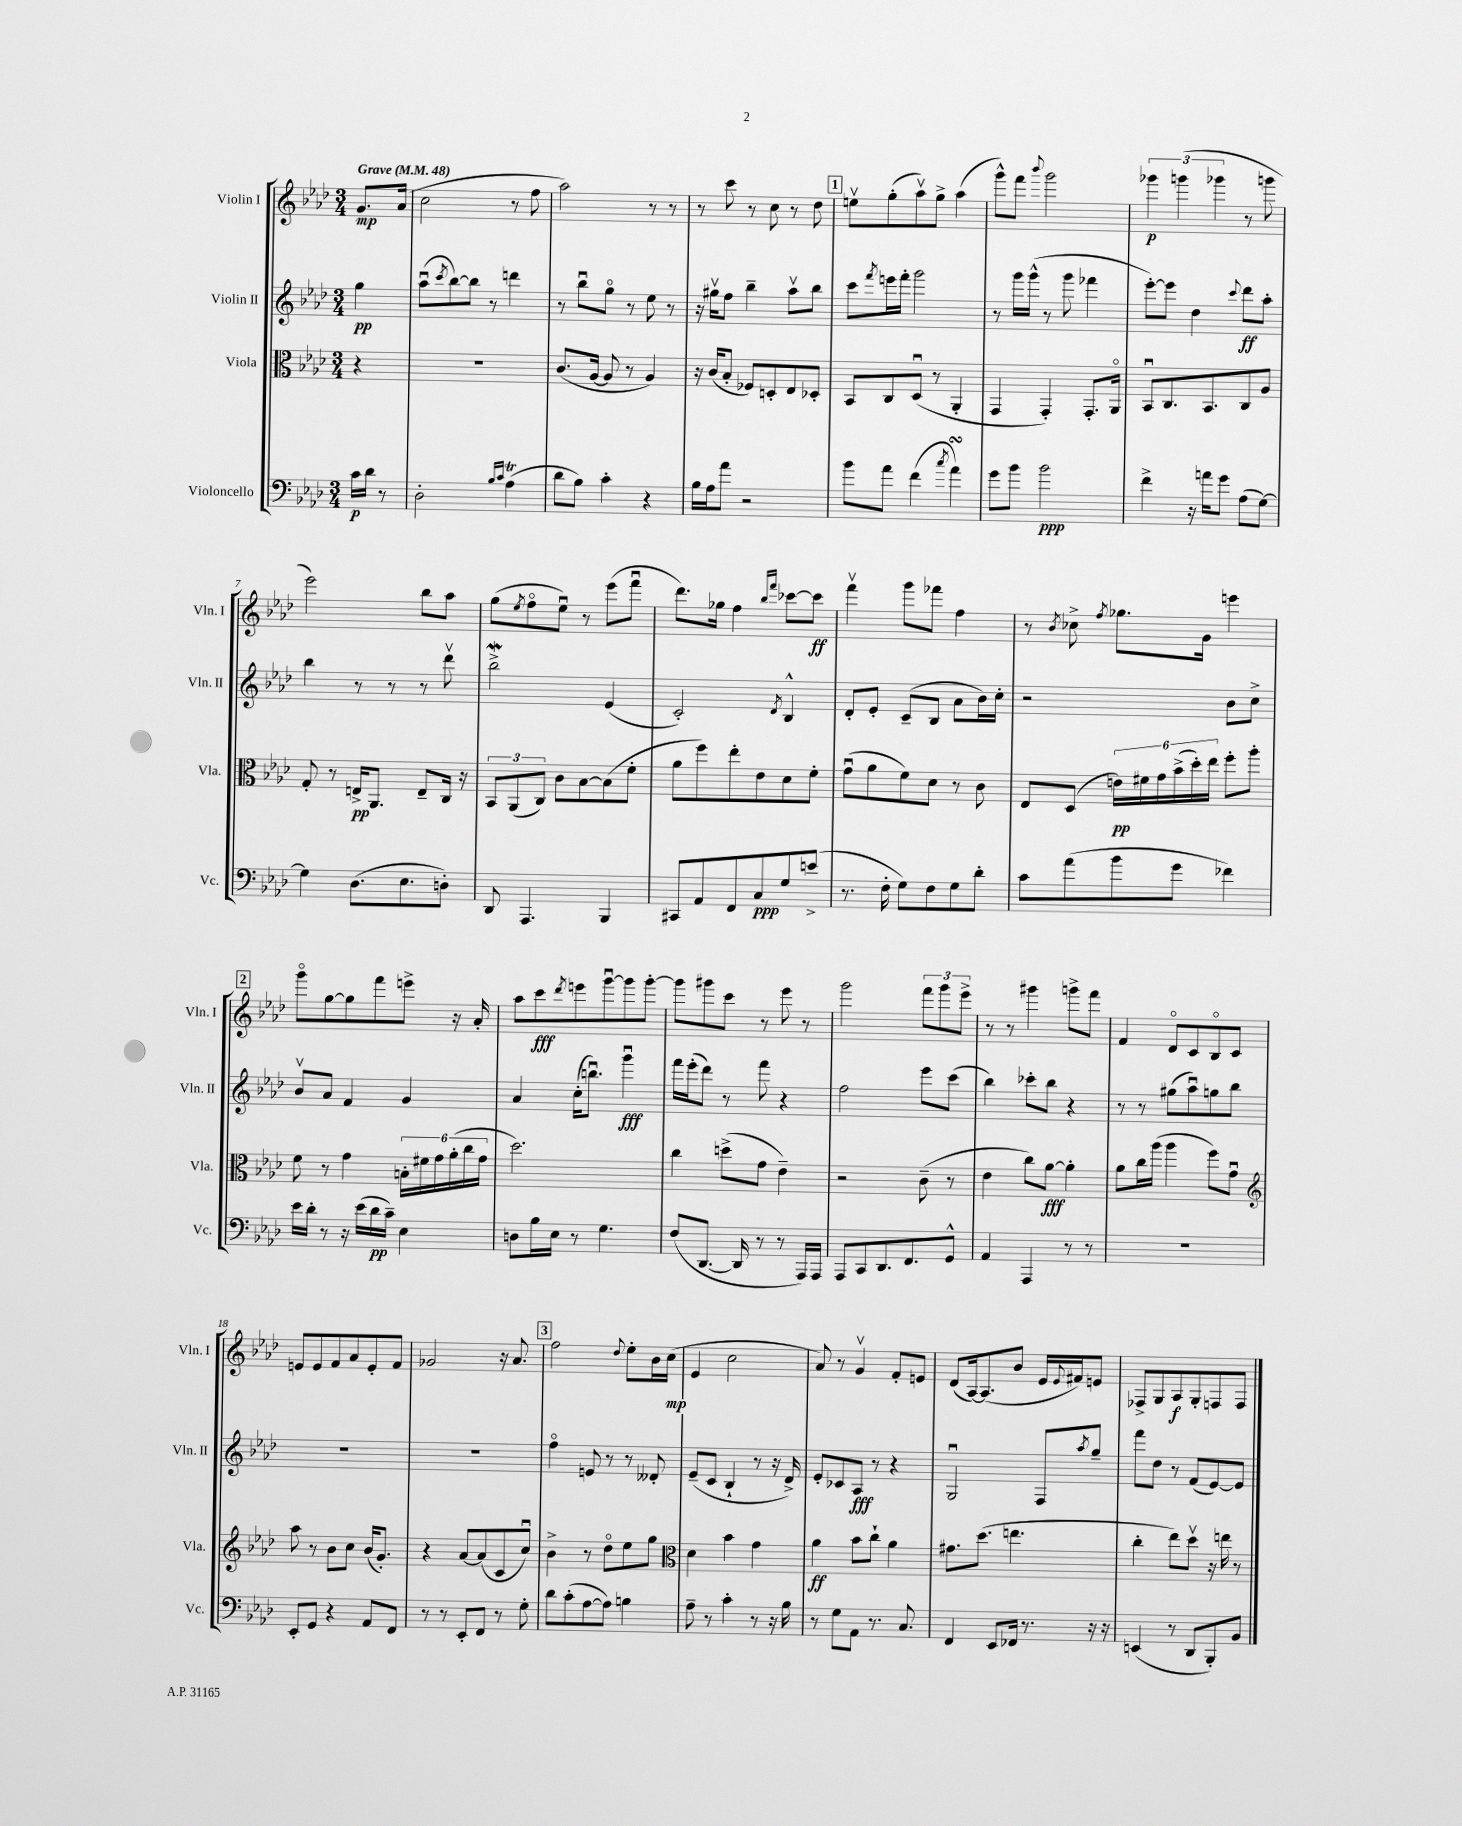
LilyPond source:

<<
\new StaffGroup <<
\new Staff = "s0" \with { instrumentName = "Violin I" shortInstrumentName = "Vln. I" } {
    \clef treble \key aes \major \numericTimeSignature \time 3/4 \partial 4 \tempo "Grave" 4 = 48
    g'8.\mp aes'16( |
    c''2 r8 f''8 |
    aes''2) r8 r8 |
    r8 c'''8 r8 c''8 r8 des''8 |
    \mark \markup { \box "1" } e''8\upbow g''8-.( aes''8\upbow) g''8-> aes''4( |
    g'''8-^) f'''8 \appoggiatura { bes'''8 } g'''2 |
    \tuplet 3/2 { ges'''4\p g'''4( ges'''4 } r8 g'''8 |
    ees'''2) bes''8 aes''8 |
    g''8( \acciaccatura { ees''8 } f''8\flageolet ees''8\downbow) r8 ees'''8( f'''8\downbow |
    des'''8.) ges''16 f''4 \grace { bes''16 f'''16 } ces'''8~ ces'''8\ff |
    f'''4\upbow g'''8 fes'''8 f''4 |
    r8 \acciaccatura { bes'8 } ces''8-> \acciaccatura { f''8 } ges''8. g'16 e'''4 |
    \mark \markup { \box "2" } g'''8\flageolet g''8~ g''8 f'''8 e'''8-> r16 aes'16-. |
    aes''8 c'''8\fff \acciaccatura { des'''8 } e'''8 g'''8~\downbow g'''8 g'''8~-. |
    g'''8 gis'''8 c'''8 r8 ees'''8 r8 |
    g'''2 \tuplet 3/2 { f'''8 g'''8 ees'''8-> } |
    r8 r8 gis'''4 g'''8-> f'''8 |
    f'4 des'8\flageolet c'8 bes8\flageolet c'8 |
    e'8 e'8 f'8 aes'8 e'8-. f'8 |
    ges'2 r16 aes'8. |
    \mark \markup { \box "3" } f''2 \appoggiatura { des''8 } ees''8-. bes'16 c''16\mp( |
    ees'4 c''2 |
    aes'8) r8 g'4\upbow f'8-. e'8 |
    des'8( aes16~) aes8.( bes'8 ees'16 \appoggiatura { ees'8 } fis'16) e'8 |
    fes8-> g8 aes8\f g8-. f8 f8 \bar "|." |
}
\new Staff = "s1" \with { instrumentName = "Violin II" shortInstrumentName = "Vln. II" } {
    \clef treble \key aes \major \numericTimeSignature \time 3/4 \partial 4
    g''4\pp |
    aes''8\downbow( \acciaccatura { c'''8 } bes''8~) bes''8 r8 d'''4 |
    r8 bes''8\downbow g''8\flageolet r8 ees''8 r8 |
    r16 gis''16\upbow f''8 bes''4-- aes''8\upbow bes''8 |
    \mark \markup { \box "1" } c'''8 \acciaccatura { f'''8 } e'''16 f'''16-. g'''2 |
    r8 g'''16 g'''16-^( r8 g'''8 fes'''4 |
    ees'''8~-.) ees'''8 des''4 \appoggiatura { c'''8 } des'''8\ff aes''8-. |
    bes''4 r8 r8 r8 des'''8\upbow |
    bes''2->\mordent ees'4( |
    c'2-.) \acciaccatura { des'8 } bes4-^ |
    des'8-. ees'8-. c'8--( bes8 aes'8 bes'16) c''16-. |
    r2 bes'8 c''8-> |
    \mark \markup { \box "2" } bes'8\upbow aes'8 f'4 g'4 |
    aes'4 c''16-.( b''8.\downbow) g'''4\downbow\fff |
    f'''16 ees'''16-.( des'''8) r8 f'''8 r4 |
    f''2 ees'''8 c'''8( |
    bes''4) ces'''8-. bes''8 r4 |
    r8 r8 gis''8( aes''8\downbow) g''8 bes''8 |
    R2. |
    R2. |
    \mark \markup { \box "3" } f''4\flageolet e'8 r8 r8 deses'8-. |
    ees'8--( c'8 bes4-! r8 r16 des'16->) |
    ees'8-. ces'8 aes8\fff r8 r4 |
    g2\downbow f8 \acciaccatura { aes''8 } g''8-- |
    f'''8 des''8 r8 f'8( ees'8~) ees'8 \bar "|." |
}
\new Staff = "s2" \with { instrumentName = "Viola" shortInstrumentName = "Vla." } {
    \clef alto \key aes \major \numericTimeSignature \time 3/4 \partial 4
    r4 |
    R2. |
    c'8.( aes16~ aes8 r8 aes4) |
    r16 c'16( bes8-. fes8) d8-. ees8 des8-. |
    \mark \markup { \box "1" } bes,8 c8 des8\downbow( r8 aes,4-. |
    g,4 g,4-.) g,8.-. aes,16\flageolet |
    bes,8\downbow c8. bes,8. c8 aes8 |
    g8-. r8 e16->\pp aes,8. e8-- c16 r16 |
    \tuplet 3/2 { bes,8 aes,8( c8) } c'8 bes8~ bes8( f'8-. |
    aes'8 f''8) ees''8-. ees'8 des'8 f'8-. |
    g'8\downbow( aes'8 f'8) des'8 r8 c'8 |
    ees8 des8( \tuplet 6/4 { e'16\pp) fis'16 g'16 bes'16->( des''16-.) ees''16 } f''8-. aes''8-. |
    \mark \markup { \box "2" } f'8 r8 g'4 \tuplet 6/4 { b16-. fis'16 g'16 aes'16-.( c''16 g'16 } |
    des''2.) |
    c''4 d''8->( g'8 ees'4--) |
    r2 c'8--( r8 |
    ees'4 c''8) aes'8~\fff aes'4-. |
    aes'8 c''16 aes''16( aes''4 f''8) g'8\downbow |
    \clef treble aes''8 r8 bes'8 c''8 bes'16( g'8.-.) |
    r4 aes'8~ aes'8( c'8 c''8\downbow) |
    \mark \markup { \box "3" } bes'4-> r8 des''8\flageolet ees''8 g''8 |
    \clef alto des'4 bes'4 g'4 |
    aes'4\ff bes'8 c''8-! aes'4 |
    gis'8. des''8.( e''4. |
    c''4-. ees''8) des''8\upbow r16 e''16 r8 \bar "|." |
}
\new Staff = "s3" \with { instrumentName = "Violoncello" shortInstrumentName = "Vc." } {
    \clef bass \key aes \major \numericTimeSignature \time 3/4 \partial 4
    c'16\p des'16 r8 |
    des2-. \grace { bes16 c'16 } aes4\trill( |
    des'8 bes8) c'4-. r4 |
    bes16 aes16 aes'8 r2 |
    \mark \markup { \box "1" } bes'8 aes'8 f'4( \acciaccatura { c''8 } aes'4\turn) |
    g'8 bes'8 bes'2\ppp |
    f'4-> r16 a'16 g'8 aes8( g8~) |
    g4 des8.( ees8. d8-.) |
    des,8 aes,,4. bes,,4 |
    cis,8 aes,8 f,8 c8\ppp g8 e'8->( |
    r8. f16-. g8) f8 g8 des'8-. |
    c'8 aes'8( bes'8 g'8 fes'4) |
    \mark \markup { \box "2" } ees'16 des'16-. r8 r16 ees'16( des'16\pp c'16--) ees4 |
    d8 bes16 ees16 r8 g4. |
    f8( des,8.~ des,16 r8 r8 aes,,16) aes,,16 |
    aes,,8 c,8 des,8. f,8. g,8-^ |
    aes,4 aes,,4 r8 r8 |
    R2. |
    ees,8-. g,8 r4 aes,8 f,8 |
    r8 r8 ees,8-. f,8 r8 g8-. |
    \mark \markup { \box "3" } des'8 c'8-.( aes8~ aes8) b4 |
    aes8-- r8 c'4-. r8 r16 bes16 |
    r8 g8 aes,8 r8. c8. |
    f,4 ees,8 fes,16 r8. r16 r16 |
    e,4( r8 des,8 bes,,8-.) bes,8 \bar "|." |
}
>>
>>
